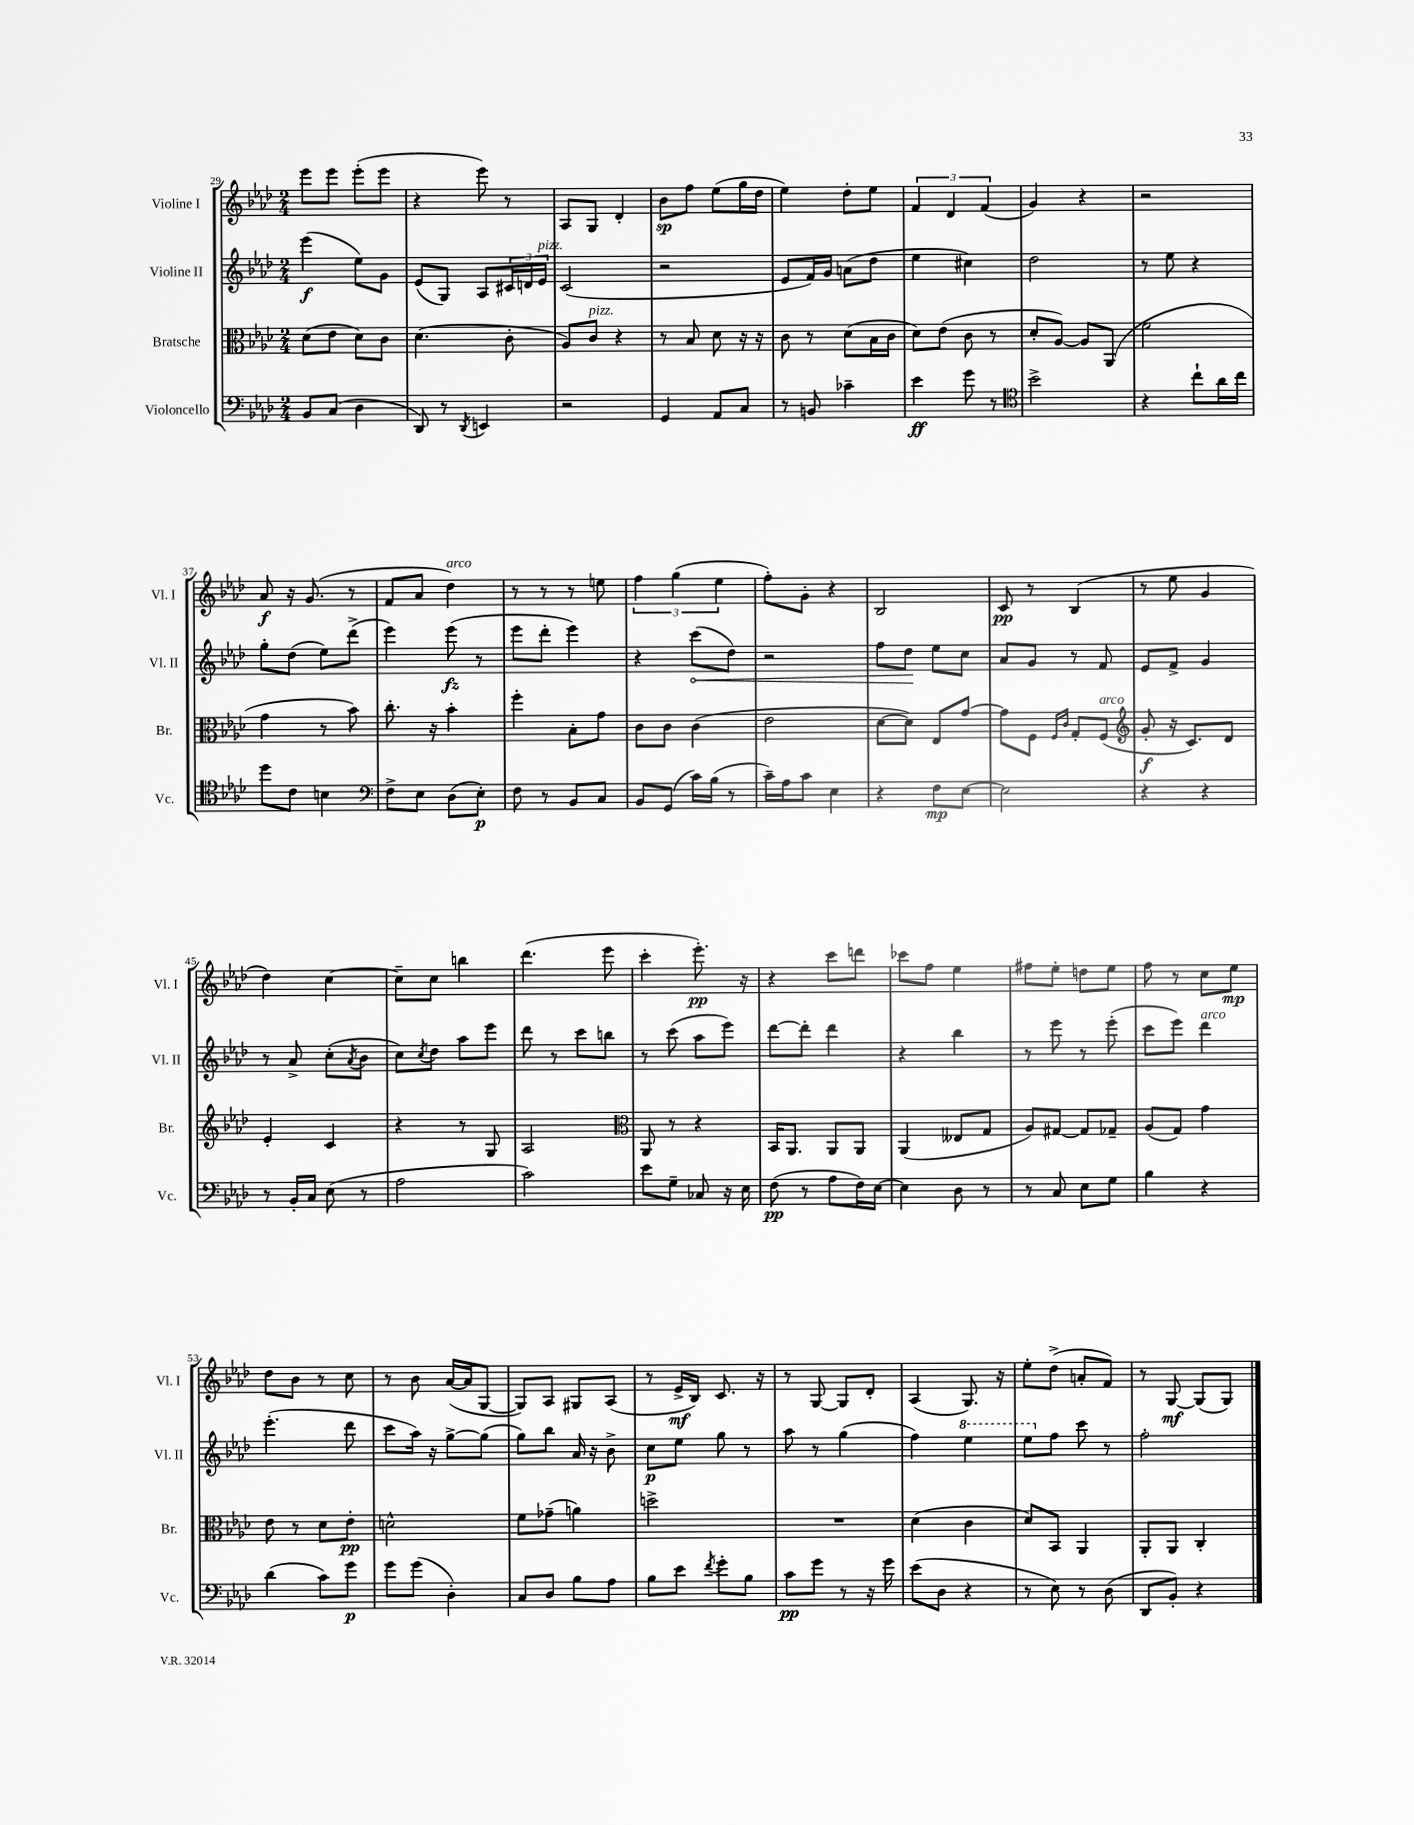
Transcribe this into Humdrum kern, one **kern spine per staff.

**kern	**dynam	**kern	**dynam	**kern	**dynam	**kern	**dynam
*part4	*part4	*part3	*part3	*part2	*part2	*part1	*part1
*staff4	*staff4	*staff3	*staff3	*staff2	*staff2	*staff1	*staff1
*I"Violoncello	*	*I"Bratsche	*	*I"Violine II	*	*I"Violine I	*
*I'Vc.	*	*I'Br.	*	*I'Vl. II	*	*I'Vl. I	*
*clefF4	*	*clefC3	*	*clefG2	*	*clefG2	*
*k[b-e-a-d-]	*	*k[b-e-a-d-]	*	*k[b-e-a-d-]	*	*k[b-e-a-d-]	*
*M2/4	*	*M2/4	*	*M2/4	*	*M2/4	*
=29	=29	=29	=29	=29	=29	=29	=29
8BB-/L	.	(8d-\L	.	(4eee-\	f	8eee-\L	.
(8C/J	.	8e-\J	.	.	.	8eee-\J	.
4D-\	.	8d-\L)	.	8ee-\L)	.	(8eee-'\L	.
.	.	8c\J	.	8g\J	.	8eee-\J	.
=30	=30	=30	=30	=30	=30	=30	=30
8DD-/)	.	(4.d-\	.	(8e-/L	.	4r	.
8r	.	.	.	8G/J)	.	.	.
8qDD-/	.	.	.	.	.	.	.
4EEn/	.	.	.	8A-/L	.	8eee-\)	.
.	.	8c'\	.	24c#X/L	.	8r	.
.	.	.	.	24dn/	.	.	.
!	!	!	!	!LO:TX:a:i:t=pizz.	!	!	!
.	.	.	.	24e-/JJ	.	.	.
=31	=31	=31	=31	=31	=31	=31	=31
2r	.	8A-/L)	.	(2c/	.	8A-/L	.
!	!	!LO:TX:a:i:t=pizz.	!	!	!	!	!
.	.	8c/J	.	.	.	8G/J	.
.	.	4r	.	.	.	4d-'/	.
=32	=32	=32	=32	=32	=32	=32	=32
4GG/	.	8r	.	2r	.	8b-\L	sp
.	.	8B-/	.	.	.	8ff\J	.
8AA-/L	.	8d-\	.	.	.	(8ee-\L	.
8C/J	.	16r	.	.	.	16gg\L	.
.	.	16r	.	.	.	16dd-\JJ	.
=33	=33	=33	=33	=33	=33	=33	=33
8r	.	8c\	.	8e-/L	.	4ee-\)	.
8BBn/	.	8r	.	16f/L)	.	.	.
.	.	.	.	16g/JJ	.	.	.
4c-X~\	.	(8d-\L	.	(8an\L	.	8dd-'\L	.
.	.	16B-\L	.	8dd-\J	.	8ee-\J	.
.	.	16c\JJ	.	.	.	.	.
=34	=34	=34	=34	=34	=34	=34	=34
4e-\	ff	8d-\L)	.	4ee-\	.	6f/	.
.	.	(8e-\J	.	.	.	.	.
.	.	.	.	.	.	6d-/	.
8g\	.	8c\	.	4cc#X\)	.	.	.
.	.	.	.	.	.	(6f/	.
8r	.	8r	.	.	.	.	.
=35	=35	=35	=35	=35	=35	=35	=35
*clefC4	*	*	*	*	*	*	*
2b-^\	.	8d-'/L	.	2dd-\	.	4g/)	.
.	.	[8A-/J)	.	.	.	.	.
.	.	8A-/L]	.	.	.	4r	.
.	.	(8AA-/J	.	.	.	.	.
=36	=36	=36	=36	=36	=36	=36	=36
4r	.	2f\	.	8r	.	2r	.
.	.	.	.	8ee-\	.	.	.
8cc`\L	.	.	.	4r	.	.	.
16a-\L	.	.	.	.	.	.	.
16cc\JJ	.	.	.	.	.	.	.
!!LO:LB:g=z
=37	=37	=37	=37	=37	=37	=37	=37
8dd-\L	.	4g\	.	8gg'\L	.	8a-/	f
8c\J	.	.	.	(8dd-\J	.	16r	.
.	.	.	.	.	.	(8.g/	.
4Bn\	.	8r	.	8ee-\L)	.	.	.
.	.	8b-\)	.	(8ddd-^\J	.	8r	.
=38	=38	=38	=38	=38	=38	=38	=38
*clefF4	*	*	*	*	*	*	*
8F^\L	.	8.cc'\	.	4eee-\)	.	8f/L	.
8E-\J	.	.	.	.	.	8a-/J	.
.	.	16r	.	.	.	.	.
!	!	!	!	!	!	!LO:TX:a:i:t=arco	!
(8D-\L	.	4b-'\	.	(8eee-\	fz	4dd-\)	.
8E-'\J)	p	.	.	8r	.	.	.
=39	=39	=39	=39	=39	=39	=39	=39
8F\	.	4ff'\	.	8eee-\L	.	8r	.
8r	.	.	.	8ddd-'\J	.	8r	.
8BB-/L	.	8B-'\L	.	4eee-\)	.	8r	.
8C/J	.	8g\J	.	.	.	8een\	.
=40	=40	=40	=40	=40	=40	=40	=40
8BB-/L	.	8c\L	.	4r	.	6ff\	.
(8GG/J	.	8c\J	.	.	.	.	.
.	.	.	.	.	.	(6gg\	.
!	!	!	!	!	!LO:HP:b	!	!
16c\LL)	.	(4c\	.	(8ccc\L	<	.	.
(16B-\JJ	.	.	.	.	.	.	.
.	.	.	.	.	.	6ee-\	.
8r	.	.	.	8dd-\J)	.	.	.
=41	=41	=41	=41	=41	=41	=41	=41
16c~\LL)	.	2e-\	.	2r	.	8ff'\L)	.
16A-\J	.	.	.	.	.	.	.
8c\J	.	.	.	.	.	8g'\J	.
4E-\	.	.	.	.	.	4r	.
=42	=42	=42	=42	=42	=42	=42	=42
4r	.	[8d-\L	.	8ff\L	.	2B-/	.
.	.	8d-\J])	.	8dd-\J	.	.	.
8F\L	mp	8E-/L	.	8ee-\L	[	.	.
[8E-\J	.	[8g/J	.	8cc\J	.	.	.
=43	=43	=43	=43	=43	=43	=43	=43
2E-\]	.	8g\L]	.	8a-/L	.	8c/	pp
.	.	8F\J	.	8g/J	.	8r	.
.	.	16qqF/LL	.	.	.	.	.
.	.	16qqc/JJ	.	.	.	.	.
.	.	8G'/L	.	8r	.	(4B-/	.
!	!	!LO:TX:a:i:t=arco	!	!	!	!	!
.	.	(8F/J	.	8f/	.	.	.
=44	=44	=44	=44	=44	=44	=44	=44
*	*	*clefG2	*	*	*	*	*
4r	.	8g'/	f	8e-/L	.	8r	.
.	.	16r	.	8f^/J	.	8ee-\	.
.	.	8.c/L)	.	.	.	.	.
4r	.	.	.	4g/	.	4g/	.
.	.	8d-/J	.	.	.	.	.
!!LO:LB:g=z
=45	=45	=45	=45	=45	=45	=45	=45
8r	.	4e-'/	.	8r	.	4dd-\)	.
16BB-'/LL	.	.	.	8a-^/	.	.	.
16C/JJ	.	.	.	.	.	.	.
(8E-\	.	4c/	.	(8cc'\L	.	[4cc\	.
.	.	.	.	8qa-/	.	.	.
8r	.	.	.	8b-\J	.	.	.
=46	=46	=46	=46	=46	=46	=46	=46
2A-\	.	4r	.	8cc\L)	.	8cc~\L]	.
.	.	.	.	8qcc/	.	.	.
.	.	.	.	8dd-\J	.	8cc\J	.
.	.	8r	.	8aa-\L	.	4bbn\	.
.	.	8G/	.	8eee-\J	.	.	.
=47	=47	=47	=47	=47	=47	=47	=47
2c\)	.	2A-/	.	8ddd-\	.	(4.ddd-\	.
.	.	.	.	8r	.	.	.
.	.	.	.	8ccc\L	.	.	.
.	.	.	.	8bbn\J	.	8eee-\	.
=48	=48	=48	=48	=48	=48	=48	=48
*	*	*clefC3	*	*	*	*	*
8e-\L	.	8AA-/	.	8r	.	4ccc'\	.
8G~\J	.	8r	.	(8ccc\	.	.	.
8C-X/	.	4r	.	8aa-\L	.	8.eee-'\)	pp
16r	.	.	.	8eee-\J)	.	.	.
16E-\	.	.	.	.	.	16r	.
=49	=49	=49	=49	=49	=49	=49	=49
(8F\	pp	16BB-/KL	.	[8ddd-\L	.	4r	.
.	.	8.AA-/J	.	.	.	.	.
8r	.	.	.	8ddd-'\J]	.	.	.
8A-\L	.	8AA-/L	.	4ddd-\	.	8ccc\L	.
16F\L)	.	8AA-/J	.	.	.	8dddn\J	.
[16E-\JJ	.	.	.	.	.	.	.
=50	=50	=50	=50	=50	=50	=50	=50
4E-\]	.	(4AA-/	.	4r	.	8ccc-X\L	.
.	.	.	.	.	.	8ff\J	.
8D-\	.	8E--X/L	.	4bb-\	.	4ee-\	.
8r	.	8G/J	.	.	.	.	.
=51	=51	=51	=51	=51	=51	=51	=51
8r	.	8A-/L)	.	8r	.	8ff#X\L	.
8C/	.	[8G#X/J	.	8eee-\	.	8ee-'\J	.
8E-\L	.	8G#/L]	.	8r	.	8ddn\L	.
8G\J	.	8G-X~/J	.	(8eee-'\	.	8ee-\J	.
=52	=52	=52	=52	=52	=52	=52	=52
4B-\	.	(8A-/L	.	8ccc\L	.	8ff\	.
.	.	8G/J)	.	8eee-\J)	.	8r	.
!	!	!	!	!LO:TX:a:i:t=arco	!	!	!
4r	.	4g\	.	4ddd-\	.	8cc\L	.
.	.	.	.	.	.	8ee-\J	mp
!!LO:LB:g=z
=53	=53	=53	=53	=53	=53	=53	=53
(4d-\	.	8e-\	.	(4.eee-'\	.	8dd-\L	.
.	.	8r	.	.	.	8b-\J	.
8c\L)	.	8d-\L	.	.	.	8r	.
8g\J	p	8e-'\J	pp	8ddd-\	.	8cc\	.
=54	=54	=54	=54	=54	=54	=54	=54
8g\L	.	2dn^^\	.	8ccc\L	.	8r	.
(8g\J	.	.	.	16aa-\Jk)	.	8b-\	.
.	.	.	.	16r	.	.	.
4D-'\)	.	.	.	[8gg^\L	.	([16a-/LL	.
.	.	.	.	.	.	16a-/J]	.
.	.	.	.	(8gg\J]	.	[8G/J	.
=55	=55	=55	=55	=55	=55	=55	=55
8C/L	.	8f\L	.	8gg\L)	.	8G/L])	.
8D-/J	.	(8g-X~\J	.	8bb-\J	.	8A-/J	.
8B-\L	.	4an\)	.	16a-/	.	8G#X/L	.
.	.	.	.	16r	.	.	.
8A-\J	.	.	.	8b-^\	.	(8A-/J	.
=56	=56	=56	=56	=56	=56	=56	=56
8B-\L	.	2ddn^\	.	8cc\L	p	8r	.
8e-\J	.	.	.	8ee-\J	.	16e-^/LL	mf
.	.	.	.	.	.	16B-/JJ)	.
8qf/	.	.	.	.	.	.	.
8g'\L	.	.	.	8gg\	.	8.c/	.
8B-\J	.	.	.	8r	.	.	.
.	.	.	.	.	.	16r	.
=57	=57	=57	=57	=57	=57	=57	=57
8c\L	pp	2r	.	8aa-\	.	8r	.
8g\J	.	.	.	8r	.	[8G/	.
8r	.	.	.	(4gg\	.	8G/L]	.
16r	.	.	.	.	.	8d-'/J	.
16g\	.	.	.	.	.	.	.
=58	=58	=58	=58	=58	=58	=58	=58
(8e-\L	.	(4d-\	.	4ff\)	.	(4A-/	.
8D-\J	.	.	.	.	.	.	.
*	*	*	*	*8va	*	*	*
4r	.	4c\	.	4eee-\	.	8.G/)	.
.	.	.	.	.	.	16r	.
=59	=59	=59	=59	=59	=59	=59	=59
8r	.	8d-/L)	.	8eee-\L	.	8ee-'\L	.
*	*	*	*	*X8va	*	*	*
8E-\)	.	8BB-/J	.	8ff\J	.	(8dd-^\J	.
8r	.	4AA-/	.	8ccc\	.	8an'/L	.
(8D-\	.	.	.	8r	.	8f/J)	.
=60	=60	=60	=60	=60	=60	=60	=60
8DD-/L	.	8AA-'/L	.	2ff'\	.	8r	.
8BB-'/J)	.	8AA-/J	.	.	.	[8G/	mf
4r	.	4C'/	.	.	.	(8G/L]	.
.	.	.	.	.	.	8G/J)	.
==	==	==	==	==	==	==	==
*-	*-	*-	*-	*-	*-	*-	*-
